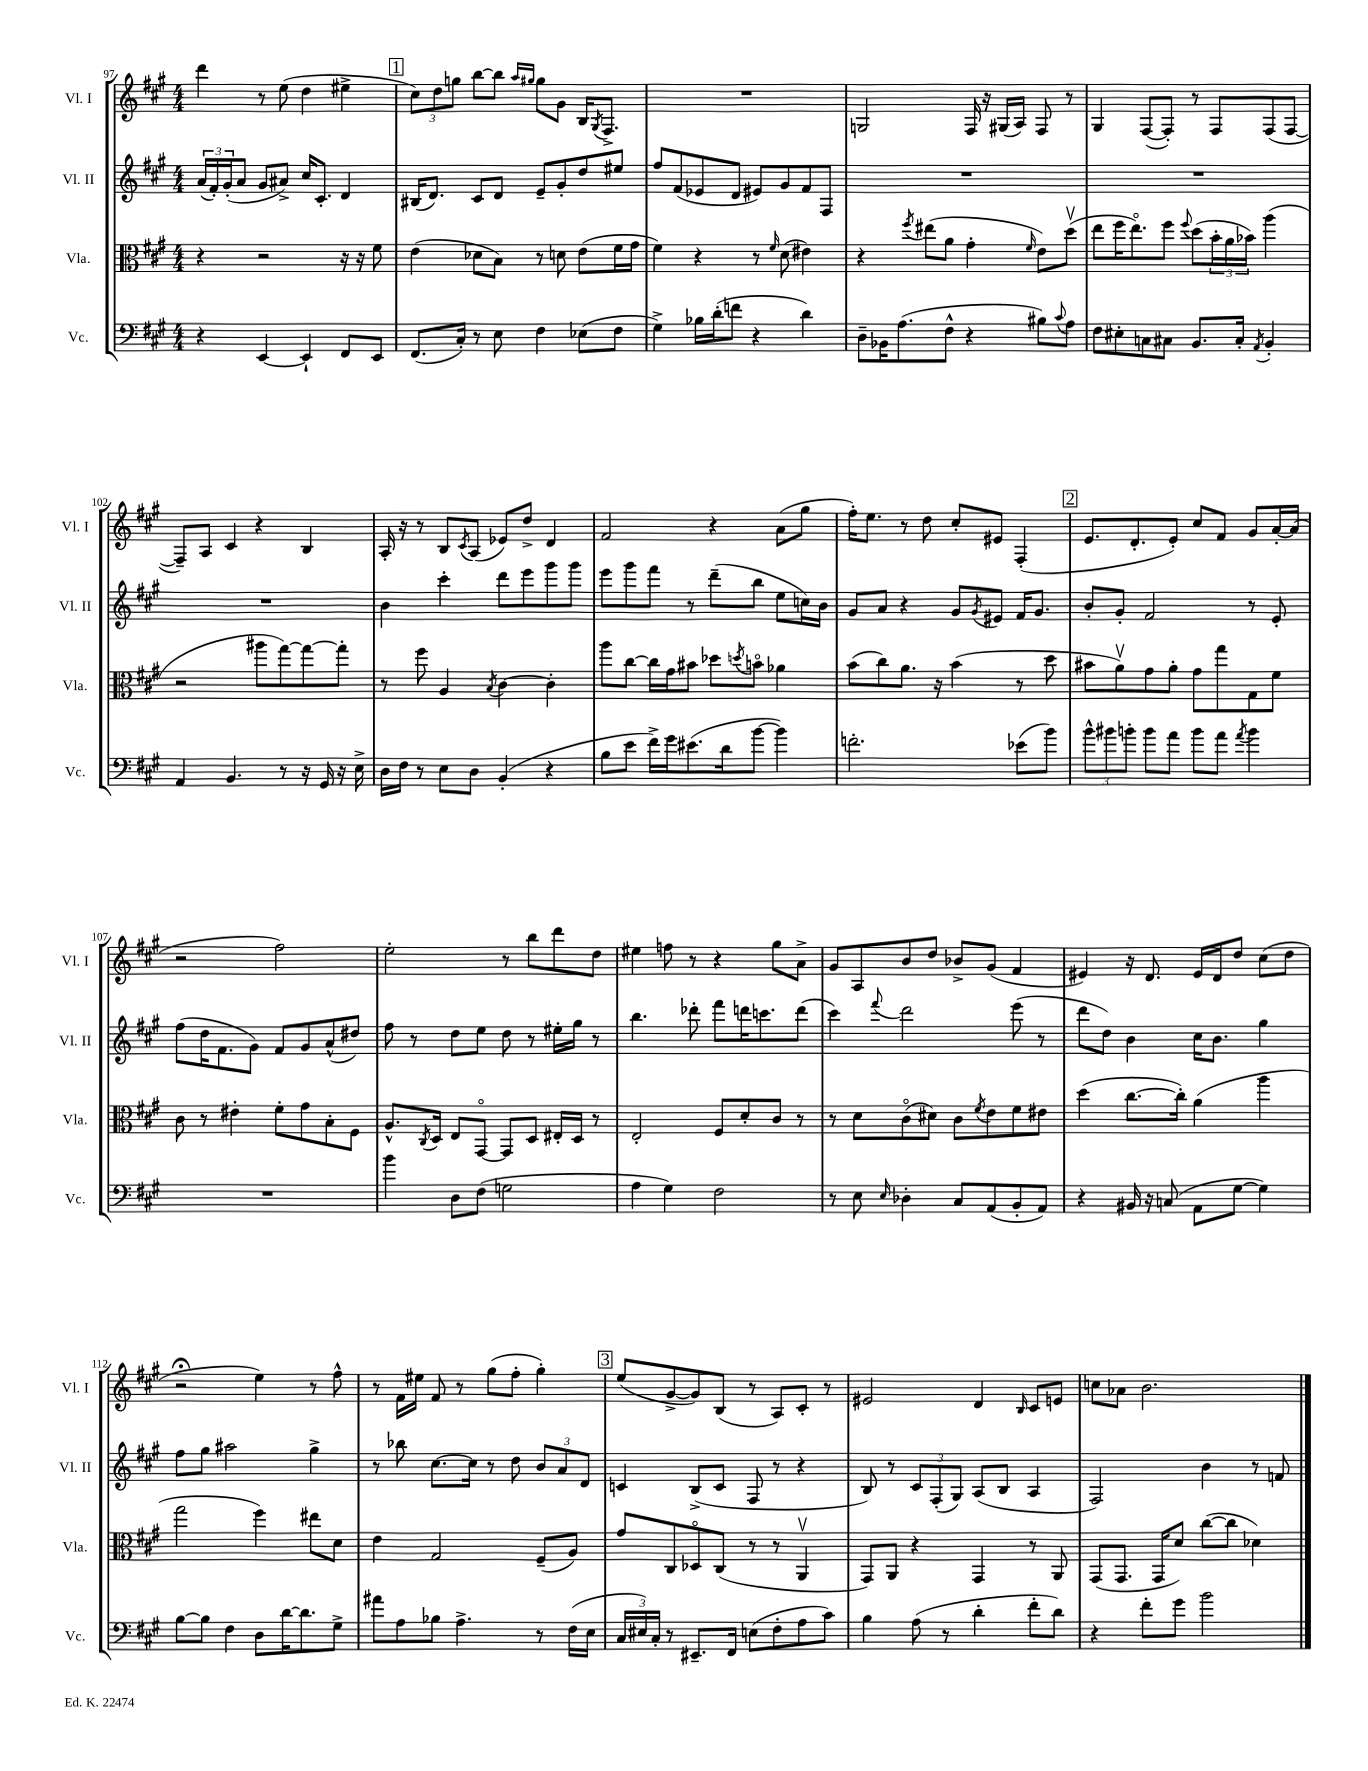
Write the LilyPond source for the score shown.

<<
\new StaffGroup <<
\new Staff = "s0" \with { instrumentName = "Vl. I" shortInstrumentName = "Vl. I" } {
    \clef treble \key a \major \numericTimeSignature \time 4/4
    d'''4 r8 e''8( d''4 eis''4-> |
    \mark \markup { \box "1" } \tuplet 3/2 { cis''8) d''8 g''8 } b''8~ b''8 \grace { a''16 gis''16 } gis''8 gis'8 b16 \acciaccatura { gis8 } fis8.-> |
    R1 |
    g2 fis16 r16 gis16( a16) fis8 r8 |
    gis4 fis8~( fis8-.) r8 fis8 fis8( fis8~ |
    fis8--) a8 cis'4 r4 b4 |
    a16-. r16 r8 b8 \acciaccatura { cis'8 } a8( ees'8) d''8-> d'4 |
    fis'2 r4 a'8( gis''8 |
    fis''16-.) e''8. r8 d''8 cis''8-. eis'8 fis4-.( |
    \mark \markup { \box "2" } e'8. d'8.-. e'8-.) cis''8 fis'8 gis'8 a'16~-. a'16( |
    r2 fis''2) |
    e''2-. r8 b''8 d'''8 d''8 |
    eis''4 f''8 r8 r4 gis''8 a'8-> |
    gis'8 a8 b'8 d''8 bes'8-> gis'8( fis'4 |
    eis'4) r16 d'8. eis'16 d'16 d''8 cis''8( d''8 |
    r2\fermata e''4) r8 fis''8-^ |
    r8 fis'16 eis''16 fis'8 r8 gis''8( fis''8-. gis''4-.) |
    \mark \markup { \box "3" } e''8( gis'8~-> gis'8) b8( r8 a8) cis'8-. r8 |
    eis'2 d'4 \grace { b16 } cis'8 e'8 |
    c''8 aes'8 b'2. \bar "|." |
}
\new Staff = "s1" \with { instrumentName = "Vl. II" shortInstrumentName = "Vl. II" } {
    \clef treble \key a \major \numericTimeSignature \time 4/4
    \tuplet 3/2 { a'16( fis'16-.) gis'16-.( } a'8 gis'8 ais'8->) cis''16 cis'8.-. d'4 |
    \mark \markup { \box "1" } bis16( d'8.) cis'8 d'8 e'8-- gis'8-. d''8 eis''8 |
    fis''8 fis'8( ees'8 d'8 eis'8) gis'8 fis'8 fis8 |
    R1 |
    R1 |
    R1 |
    b'4 cis'''4-. d'''8 e'''8 gis'''8 gis'''8 |
    e'''8 gis'''8 fis'''8 r8 d'''8--( b''8 e''8 c''16) b'16 |
    gis'8 a'8 r4 gis'8 \acciaccatura { gis'8 } eis'8 fis'16 gis'8. |
    \mark \markup { \box "2" } b'8-. gis'8-. fis'2 r8 e'8-. |
    fis''8( d''16 fis'8. gis'8) fis'8 gis'8 a'8-^( dis''8) |
    fis''8 r8 d''8 e''8 d''8 r8 eis''16-. gis''16 r8 |
    b''4. des'''8-. fis'''8 d'''16 c'''8. d'''8( |
    cis'''4) \appoggiatura { fis'''8 } d'''2 e'''8( r8 |
    d'''8 d''8) b'4 cis''16 b'8. gis''4 |
    fis''8 gis''8 ais''2 gis''4-> |
    r8 bes''8 cis''8.~ cis''16 r8 d''8 \tuplet 3/2 { b'8 a'8 d'8 } |
    \mark \markup { \box "3" } c'4 b8->( c'8 fis8 r8 r4 |
    b8) r8 \tuplet 3/2 { cis'8 fis8-.( gis8) } a8( b8 a4 |
    fis2) b'4 r8 f'8 \bar "|." |
}
\new Staff = "s2" \with { instrumentName = "Vla." shortInstrumentName = "Vla." } {
    \clef alto \key a \major \numericTimeSignature \time 4/4
    r4 r2 r16 r16 fis'8 |
    \mark \markup { \box "1" } e'4( des'8 b8) r8 d'8 e'8( fis'16 gis'16 |
    fis'4) r4 r8 \grace { fis'16 } d'8( eis'4) |
    r4 \acciaccatura { fis''8 } eis''8( a'8 gis'4-. \grace { fis'16 } e'8) d''8\upbow( |
    e''8 fis''16 e''8.\flageolet) fis''8 \appoggiatura { fis''8 } d''8( \tuplet 3/2 { b'16-. a'16 bes'16) } a''4( |
    r2 ais''8 gis''8~) gis''8~ gis''8-. |
    r8 fis''8 a4 \acciaccatura { b8 } cis'4~ cis'4-. |
    a''8 cis''8~ cis''16 gis'16 bis'8 des''8 \acciaccatura { d''8 } b'8\flageolet aes'4 |
    b'8( cis''8) a'8. r16 b'4( r8 d''8 |
    \mark \markup { \box "2" } bis'8 a'8\upbow) gis'8 a'8-. gis'8 gis''8 gis8 fis'8 |
    cis'8 r8 eis'4-. fis'8-. gis'8 b8-. fis8 |
    a8.-^ \acciaccatura { cis8 } d16 e8 gis,8~\flageolet gis,8 d8 eis16-. d16 r8 |
    e2-. fis8 d'8-. cis'8 r8 |
    r8 d'8 cis'8\flageolet( dis'8) cis'8 \acciaccatura { fis'8 } e'8 fis'8 eis'8 |
    d''4( cis''8.~ cis''16-.) a'4( a''4 |
    gis''2 fis''4) eis''8 d'8 |
    e'4 gis2 fis8--( a8) |
    \mark \markup { \box "3" } gis'8 cis8 des8\flageolet cis8( r8 r8 a,4\upbow |
    gis,8) a,8 r4 gis,4 r8 a,8 |
    gis,8( gis,8. gis,16 d'8) cis''8~( cis''8 des'4) \bar "|." |
}
\new Staff = "s3" \with { instrumentName = "Vc." shortInstrumentName = "Vc." } {
    \clef bass \key a \major \numericTimeSignature \time 4/4
    r4 e,4~ e,4-! fis,8 e,8 |
    \mark \markup { \box "1" } fis,8.( cis16-.) r8 e8 fis4 ees8( fis8 |
    gis4->) bes16 d'16-.( f'8 r4 d'4) |
    d8-- bes,16 a8.( fis8-^ r4 bis8) \appoggiatura { cis'8 } a8 |
    fis8 eis8-. c8 cis8 b,8. cis16-. \acciaccatura { a,8 } b,4-. |
    a,4 b,4. r8 r16 gis,16 r16 e16-> |
    d16 fis16 r8 e8 d8 b,4-.( r4 |
    b8 e'8 fis'16->) gis'16 eis'8.( d'16 b'8~ b'4) |
    f'2.-. ees'8( b'8) |
    \mark \markup { \box "2" } \tuplet 3/2 { b'8-^ bis'8 b'8-. } b'8 a'8 b'8 a'8 \acciaccatura { a'8 } b'4 |
    R1 |
    b'4 d8 fis8( g2 |
    a4 gis4) fis2 |
    r8 e8 \grace { e16 } des4-. cis8 a,8( b,8-. a,8) |
    r4 bis,16 r16 c8( a,8 gis8~ gis4) |
    b8~ b8 fis4 d8 d'16~ d'8. gis8-> |
    ais'8 a8 bes8 a4.-> r8 fis16( e16 |
    \mark \markup { \box "3" } \tuplet 3/2 { cis16 eis16) cis16-. } r8 eis,8.-- fis,16 e8( fis8-. a8 cis'8) |
    b4 a8( r8 d'4-. fis'8-. d'8) |
    r4 fis'8-. gis'8 b'2 \bar "|." |
}
>>
>>
\layout { \context { \Score currentBarNumber = #97 } }
